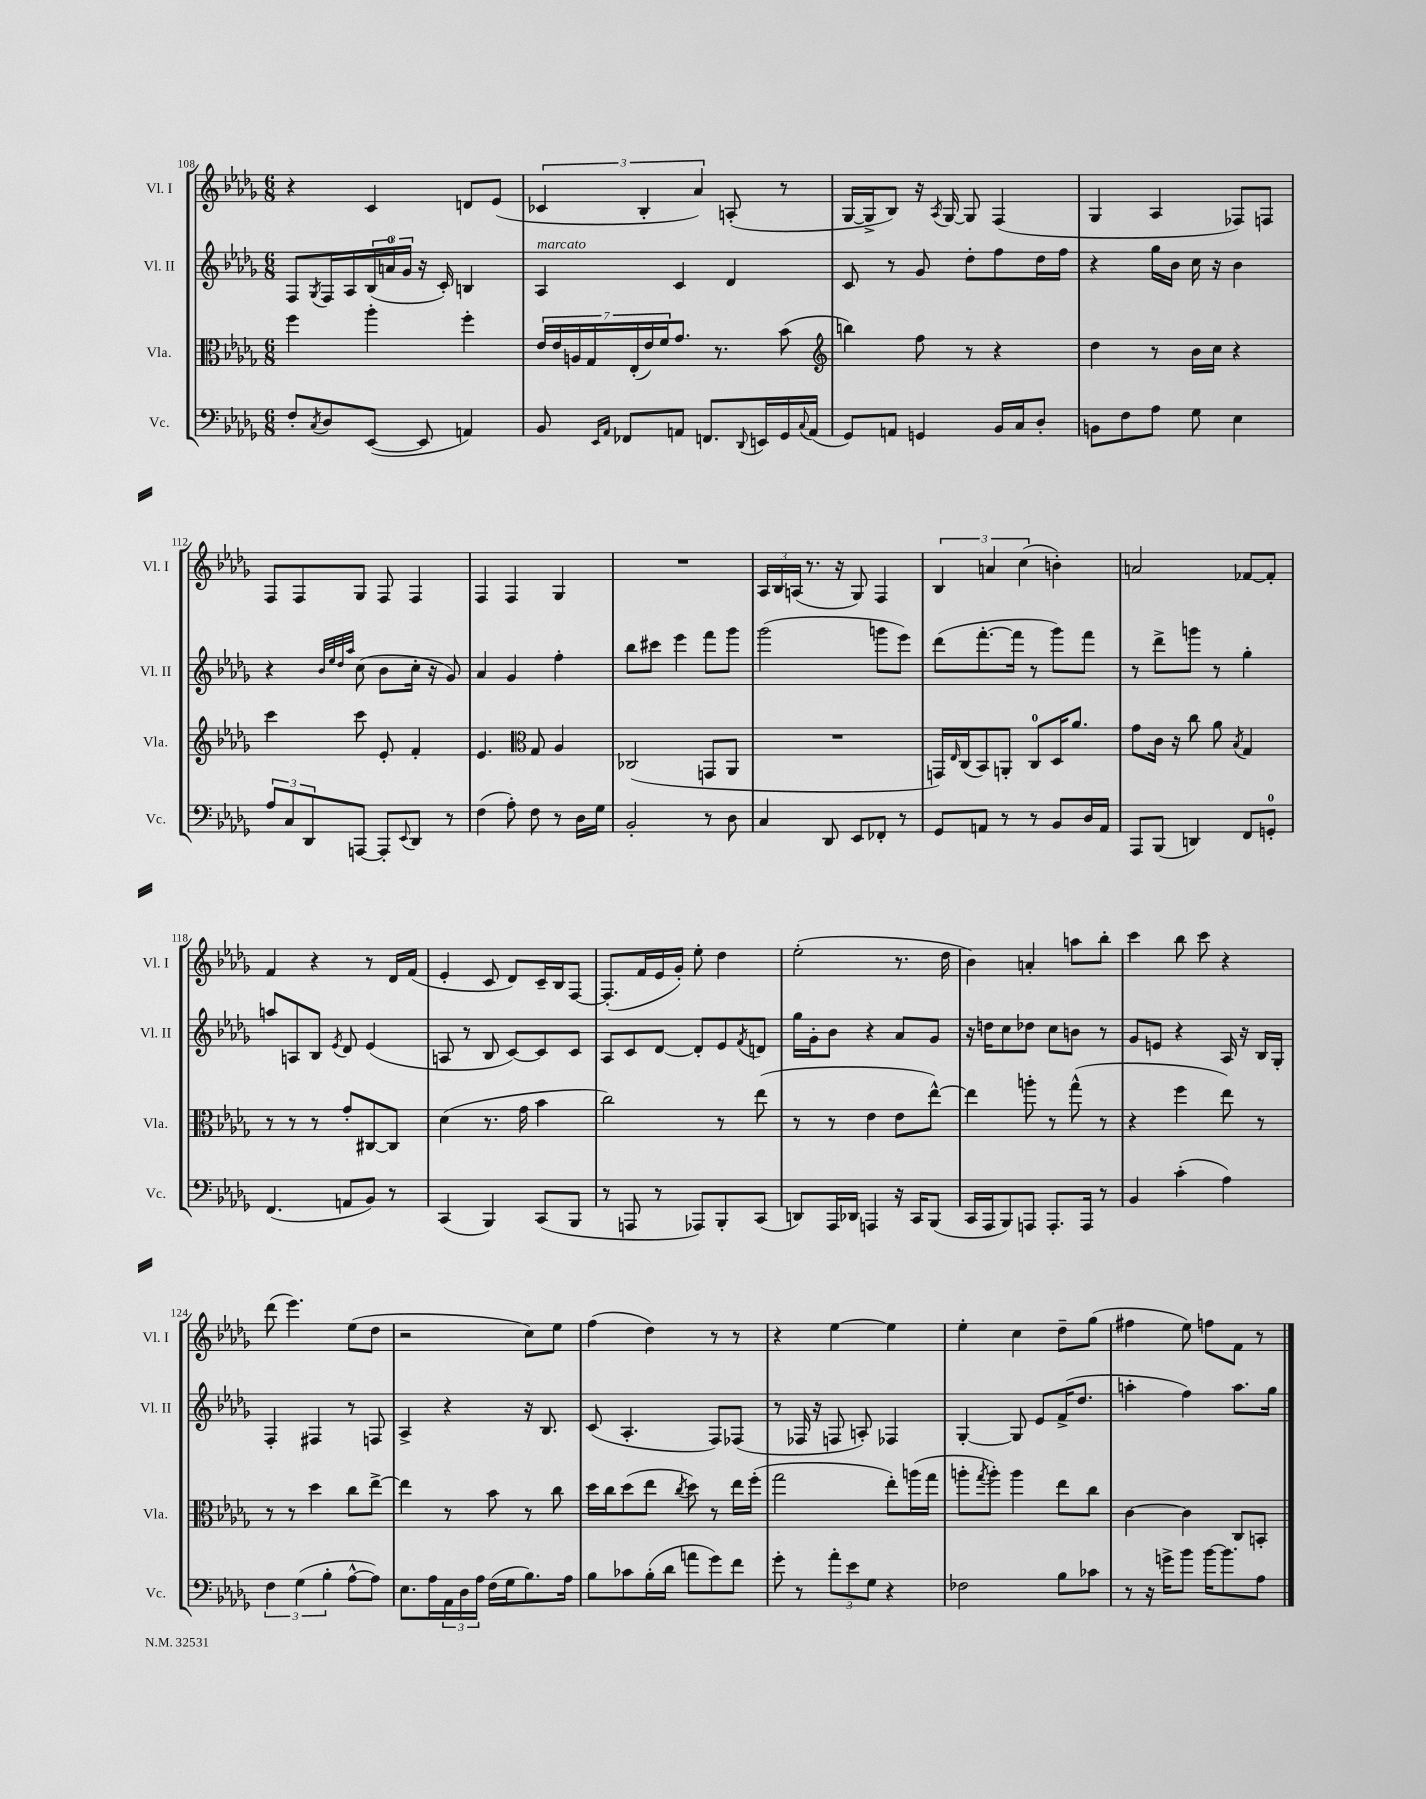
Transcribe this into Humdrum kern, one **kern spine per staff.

**kern	**kern	**kern	**kern
*staff4	*staff3	*staff2	*staff1
*clefF4	*clefC3	*clefG2	*clefG2
*k[b-e-a-d-g-]	*k[b-e-a-d-g-]	*k[b-e-a-d-g-]	*k[b-e-a-d-g-]
*M6/8	*M6/8	*M6/8	*M6/8
8F'	4ff	8F	4r
8qC	.	8qG-	.
8D-	.	16F	.
.	.	16A-	.
([8EE-	4aa-'	(24B-	4c
.	.	24a	.
.	.	24g-	.
8EE-]	.	16r	.
.	.	16c')	.
4AA)	4ff'	4B	8d
.	.	.	(8e-
=	=	=	=
8BB-	28e-	4A-	6c-
.	28e-	.	.
.	28A	.	.
.	28G-	.	.
16qqEE-	.	.	.
16qqAA-	.	.	.
8FF-	.	.	.
.	(28E-'	.	.
.	.	.	6B-'
.	28e-)	.	.
.	28f	.	.
8AA	8.g-	4c	.
.	.	.	6a-)
8.FF	.	.	.
.	8.r	.	.
.	.	4d-	(8A'
8qqDD-	.	.	.
16EE	.	.	.
16GG-	(8b-	.	8r
8qqC	.	.	.
(16AA	.	.	.
=	=	=	=
*	*clefG2	*	*
8GG-)	4bb)	8c	[16G-
.	.	.	16G-^]
8AA	.	8r	8B-)
4GG	8ff	8g-	16r
.	.	.	8qA-
.	.	.	[16G-
.	8r	8dd-'	8G-]
16BB-	4r	8ff	(4F
16C	.	.	.
8D-'	.	16dd-	.
.	.	16ff	.
=	=	=	=
8BB	4dd-	4r	4G-
8F	.	.	.
8A-	8r	16gg-	4A-
.	.	16b-	.
8G-	16b-	16cc	.
.	16cc	16r	.
4E-	4r	4b-	8F-)
.	.	.	8F
=	=	=	=
12A-	4ccc	4r	8F
12C	.	.	.
.	.	.	8F
12DD-	.	.	.
.	.	32qqb-	.
.	.	32qqee-	.
.	.	32qqdd-	.
.	.	32qqaa-	.
[8AAA	8ccc	(8cc	8G-
8AAA']	8e-'	8b-	8F
8qqEE-	.	.	.
8DD-	4f'	16cc'	4F
.	.	16r	.
8r	.	8g-)	.
=	=	=	=
(4F	4.e-	4a-	4F
8A-')	.	4g-	4F
*	*clefC3	*	*
8F	8G-	.	.
8r	4A-	4ff'	4G-
16D-	.	.	.
16G-	.	.	.
=	=	=	=
2BB-'	(2C-	8bb-	2.r
.	.	8ccc#	.
.	.	4eee-	.
8r	8GG	8fff	.
8D-	8AA-	8ggg-	.
=	=	=	=
4C	2.r	(2ggg-	24A-
.	.	.	24B-
.	.	.	(24A
.	.	.	8.r
8DD-	.	.	.
.	.	.	16r
8EE-	.	.	8G-)
8FF-'	.	8ggg	4F
8r	.	8eee-)	.
=	=	=	=
8GG-	16GG)	(8ddd-	6B-
.	16qqE-	.	.
.	(16C	.	.
8AA	8BB-)	[8.fff'	.
.	.	.	6a
8r	8AA'	.	.
.	.	16fff]	.
.	.	.	(6cc
8r	8C	8r	.
8BB-	16D-	8ggg-)	4b')
.	8.a-	.	.
16D-	.	8fff	.
16AA	.	.	.
=	=	=	=
8AAA-	8g-	8r	2a
(8BBB-	16c	8ddd-^	.
.	16r	.	.
4DD)	8cc	8ggg	.
.	8a-	8r	.
.	8qB-	.	.
8FF	4G-	4gg-'	[8f-
8GG'	.	.	8f-']
=	=	=	=
(4.FF	8r	8aa	4f
.	8r	8A	.
.	8r	8B-	4r
.	.	8qe-	.
8AA	8g-'	8d-	.
8BB-)	[8C#	(4e-	8r
8r	8C#]	.	16d-
.	.	.	(16f
=	=	=	=
(4CC	(4d-	8A	4e-'
.	.	8r	.
4BBB-)	8.r	8B-	8c
.	.	[8c)	8d-)
.	16g-	.	.
(8CC	4b-	8c]	16c~
.	.	.	16B-
8BBB-	.	8c	[8F
=	=	=	=
8r	2cc)	8A-	(8.F']
8AAA	.	8c	.
.	.	.	16f
8r	.	[8d-	16e-
.	.	.	16g-')
8AAA-)	.	8d-']	8ee-'
8BBB-'	8r	8e-	4dd-
.	.	8qf	.
(8CC	(8ee-	8d	.
=	=	=	=
8DD)	8r	16gg-	(2ee-'
.	.	16g-'	.
16AAA-	8r	8b-	.
16DD-	.	.	.
4AAA	4e-	4r	.
16r	8e-	8a-	8.r
16CC	.	.	.
(8BBB-	[8ee-^^)	8g-	.
.	.	.	16dd-
=	=	=	=
16CC	4ee-]	16r	4b-)
16AAA-	.	16dd	.
8BBB-)	.	8cc	.
8AAA	8aa'	8dd-	4a'
8.AAA'	8r	8cc	.
.	(8gg-^^	8b	8aa
16AAA	.	.	.
8r	8r	8r	8bb-'
=	=	=	=
4BB-	4r	8g-	4ccc
.	.	8e	.
(4c'	4ff	4r	8bb-
.	.	.	8ccc
4A-)	8ee-)	16A-	4r
.	.	16r	.
.	8r	16B-	.
.	.	16G-'	.
=	=	=	=
6F	8r	4F'	(8ddd-
.	8r	.	4.eee-)
(6G-	.	.	.
.	4dd-	4F#	.
6B-'	.	.	.
[8A-^^	8cc	8r	(8ee-
8A-])	[8ee-^	8F	8dd-
=	=	=	=
8.E-	4ee-]	4A-^	2r
16A-	.	.	.
24AA-	8r	4r	.
24D-	.	.	.
24A-	.	.	.
(16F	8b-	.	.
16G-	.	.	.
8.B-)	8r	16r	8cc)
.	.	8.B-	.
.	8cc	.	8ee-
16A-	.	.	.
=	=	=	=
8B-	16dd-	(8c	(4ff
.	16cc	.	.
8c-	(8dd-	4.A-'	.
(16B-'	8ee-	.	4dd-)
16d-	.	.	.
.	8qcc	.	.
8a	8dd-)	.	.
8g-)	8r	8F)	8r
8f	16ee-	(8F-	8r
.	(16ff'	.	.
=	=	=	=
8g-'	2gg-	8r	4r
8r	.	16F-	.
.	.	16r	.
12a-'	.	8F	[4ee-
12e-	.	.	.
.	.	8A')	.
12G-	.	.	.
4r	8ee-')	4F-	4ee-]
.	(16aa	.	.
.	16gg-	.	.
=	=	=	=
2F-	8aa'	[4G-'	4ee-'
.	8qgg-	.	.
.	8aa')	.	.
.	4aa	8G-]	4cc
.	.	8e-	.
8B-	8ee-	(16f^	8dd-~
.	.	8.dd-	.
8c-	8cc	.	(8gg-
=	=	=	=
8r	[4c	4aa'	4ff#
16r	.	.	.
16g^	.	.	.
8b-	4c]	4ff)	8ee-)
[16b-	.	.	8ff
8.b-]	.	.	.
.	8C	8.aa	8f
8A-	8BB'	.	8r
.	.	16gg-	.
==	==	==	==
*-	*-	*-	*-
